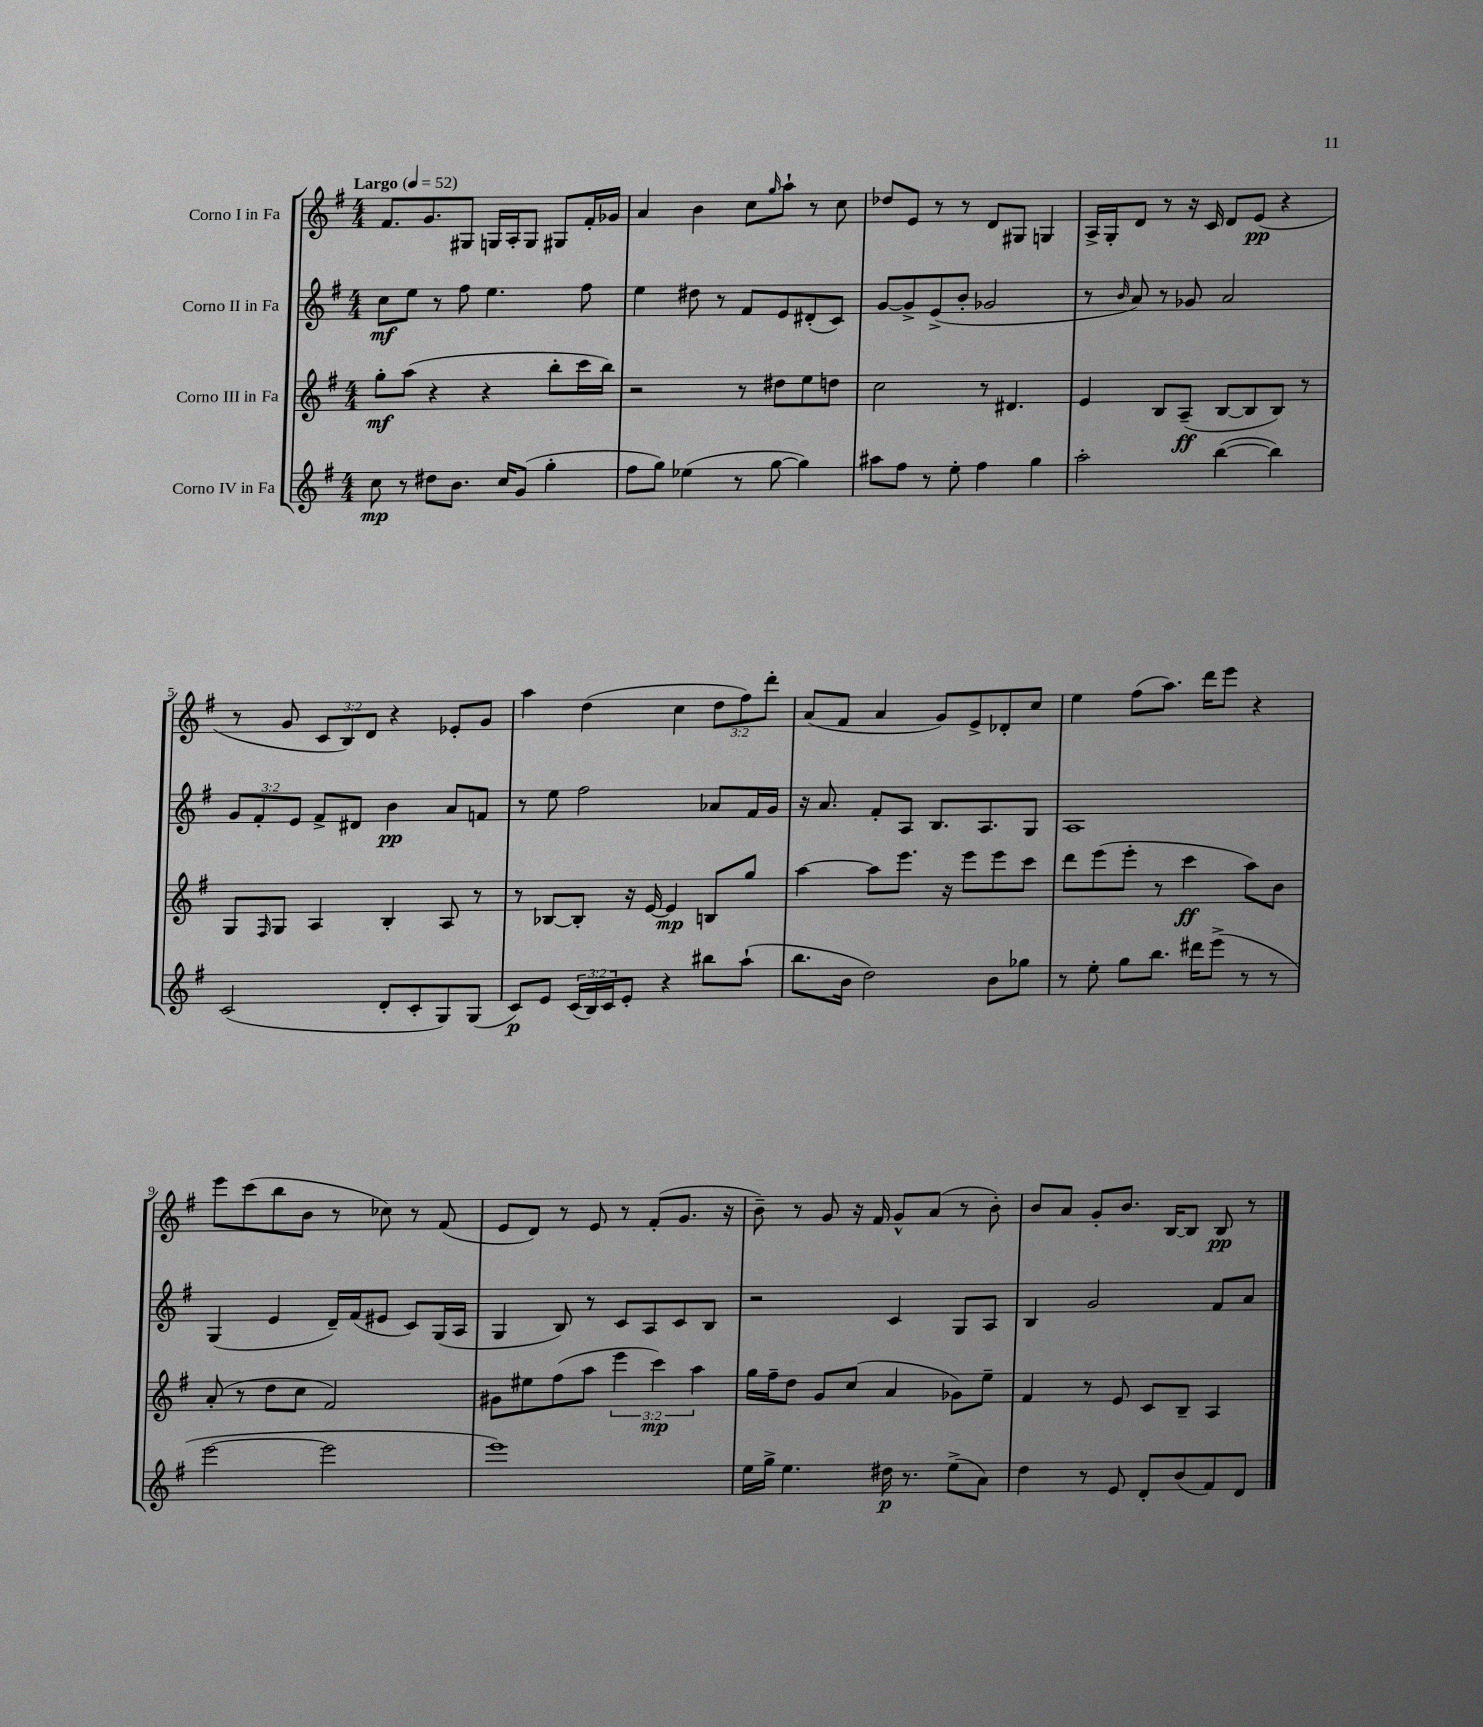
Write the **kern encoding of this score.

**kern	**dynam	**kern	**dynam	**kern	**dynam	**kern	**dynam
*part4	*part4	*part3	*part3	*part2	*part2	*part1	*part1
*staff4	*staff4	*staff3	*staff3	*staff2	*staff2	*staff1	*staff1
*I"Corno IV in Fa	*	*I"Corno III in Fa	*	*I"Corno II in Fa	*	*I"Corno I in Fa	*
*clefG2	*	*clefG2	*	*clefG2	*	*clefG2	*
*k[f#]	*	*k[f#]	*	*k[f#]	*	*k[f#]	*
*M4/4	*	*M4/4	*	*M4/4	*	*M4/4	*
*MM52	*	*MM52	*	*MM52	*	*MM52	*
=1	=1	=1	=1	=1	=1	=1	=1
!	!	!	!	!	!	!LO:TX:a:B:t=Largo	!
8cc\	mp	8gg'\L	mf	8cc\L	mf	8.f#/L	.
8r	.	(8aa\J	.	8ee\J	.	.	.
.	.	.	.	.	.	8.g/	.
8dd#X\L	.	4r	.	8r	.	.	.
8.b\J	.	.	.	8ff#\	.	8G#X/J	.
.	.	4r	.	4.ee\	.	16Gn/LL	.
16cc/KL	.	.	.	.	.	16A'/J	.
(8g/J	.	.	.	.	.	8G/J	.
4gg'\	.	8bb'\L	.	.	.	8G#X/L	.
.	.	16ccc\L	.	8ff#\	.	16f#'/L	.
.	.	16bb\JJ)	.	.	.	16g-X/JJ	.
=2	=2	=2	=2	=2	=2	=2	=2
8ff#\L	.	2r	.	4ee\	.	4a/	.
8gg\J)	.	.	.	.	.	.	.
(4ee-X\	.	.	.	8dd#X\	.	4b\	.
.	.	.	.	8r	.	.	.
8r	.	8r	.	8f#/L	.	8cc\L	.
.	.	.	.	.	.	16qqgg/	.
[8gg\	.	8dd#X\L	.	8e/	.	8aa`\J	.
4gg\])	.	8ee\	.	(8d#X'/	.	8r	.
.	.	8ddn\J	.	8c/J)	.	8cc\	.
=3	=3	=3	=3	=3	=3	=3	=3
8aa#X\L	.	2cc\	.	[8g/L	.	8dd-X/L	.
8ff#\J	.	.	.	8g^/]	.	8e/J	.
8r	.	.	.	(8e^/	.	8r	.
8ee'\	.	.	.	8b'/J	.	8r	.
4ff#\	.	8r	.	2g-X/	.	8d/L	.
.	.	4.d#X/	.	.	.	8G#X/J	.
4gg\	.	.	.	.	.	4Gn/	.
=4	=4	=4	=4	=4	=4	=4	=4
2aa'\	.	4e/	.	8r	.	16A^/LL	.
.	.	.	.	.	.	16G'/J	.
.	.	.	.	16qqb/	.	.	.
.	.	.	.	8a/)	.	8d/J	.
.	.	8B/L	.	8r	.	8r	.
.	.	(8A~/J	ff	8g-X/	.	16r	.
.	.	.	.	.	.	16c/	.
([4bb\	.	[8B/L	.	2a/	.	8d/L	.
.	.	8B/]	.	.	.	(8e/J	pp
4bb\])	.	8B/J)	.	.	.	4r	.
.	.	8r	.	.	.	.	.
!!LO:LB:g=z
=5	=5	=5	=5	=5	=5	=5	=5
(2c/	.	8G/L	.	12g/L	.	8r	.
.	.	.	.	12f#'/	.	.	.
.	.	16qqF#/	.	.	.	.	.
.	.	8G/J	.	.	.	8g/	.
.	.	.	.	12e/J	.	.	.
.	.	4A/	.	8f#^/L	.	12c/L	.
.	.	.	.	.	.	12B/)	.
.	.	.	.	8d#X/J	.	.	.
.	.	.	.	.	.	12d/J	.
8d'/L	.	4B'/	.	4b\	pp	4r	.
8c'/	.	.	.	.	.	.	.
8G/)	.	8A/	.	8a/L	.	8e-X'/L	.
(8G/J	.	8r	.	8fn/J	.	8g/J	.
=6	=6	=6	=6	=6	=6	=6	=6
8c/L)	p	8r	.	8r	.	4aa\	.
8e/J	.	[8B-X/L	.	8ee\	.	.	.
(24c/LL	.	8B-'/J]	.	2ff#\	.	(4dd\	.
24B/)	.	.	.	.	.	.	.
24c/J	.	.	.	.	.	.	.
8e'/J	.	16r	.	.	.	.	.
.	.	[16e/	.	.	.	.	.
4r	.	4e/]	mp	.	.	4cc\	.
8bb#X\L	.	8Bn/L	.	8a-X/L	.	12dd\L	.
.	.	.	.	.	.	12ff#\)	.
(8aa`\J	.	8gg/J	.	16f#/L	.	.	.
.	.	.	.	.	.	12ddd'\J	.
.	.	.	.	16g/JJ	.	.	.
=7	=7	=7	=7	=7	=7	=7	=7
8.bb\L	.	[4aa\	.	16r	.	(8a/L	.
.	.	.	.	8.a/	.	.	.
.	.	.	.	.	.	8f#/J	.
16b\Jk	.	.	.	.	.	.	.
2dd\)	.	8aa\L]	.	8f#'/L	.	4a/	.
.	.	8.eee\J	.	8A/J	.	.	.
.	.	.	.	8.B/L	.	8g/L)	.
.	.	16r	.	.	.	.	.
.	.	8eee\L	.	.	.	8e^/	.
.	.	.	.	8.A/	.	.	.
8b\L	.	8eee\	.	.	.	8d-X'/	.
8gg-X\J	.	8ccc\J	.	8G/J	.	8cc/J	.
=8	=8	=8	=8	=8	=8	=8	=8
8r	.	8ddd\L	.	1A	.	4ee\	.
8ee'\	.	(8eee\	.	.	.	.	.
8gg\L	.	8eee'\J	.	.	.	(8ff#\L	.
8.bb\J	.	8r	.	.	.	8.aa\J)	.
.	.	4ccc\	ff	.	.	.	.
16ddd#X\KL	.	.	.	.	.	16ddd\KL	.
(8eee^\J	.	.	.	.	.	8eee\J	.
8r	.	8aa\L)	.	.	.	4r	.
8r	.	8b\J	.	.	.	.	.
!!LO:LB:g=z
=9	=9	=9	=9	=9	=9	=9	=9
[2eee\	.	(8a'/	.	(4G/	.	8eee\L	.
.	.	8r	.	.	.	(8ccc\	.
.	.	8dd\L	.	4e/	.	8bb\	.
.	.	8cc\J	.	.	.	8b\J	.
2eee\]	.	2f#/)	.	16d~/LL)	.	8r	.
.	.	.	.	(16f#/J	.	.	.
.	.	.	.	8e#X/J	.	8cc-X\)	.
.	.	.	.	8c/L)	.	8r	.
.	.	.	.	(16G/L	.	(8f#/	.
.	.	.	.	16A/JJ	.	.	.
=10	=10	=10	=10	=10	=10	=10	=10
1eee)	.	8g#X\L	.	4G/	.	8e/L	.
.	.	8ee#X\	.	.	.	8d/J)	.
.	.	(8ff#\	.	8B/)	.	8r	.
.	.	8aa\J	.	8r	.	8e/	.
.	.	6eee\	.	8c/L	.	8r	.
.	.	.	.	8A/	.	(8f#'/L	.
.	.	6ccc\)	mp	.	.	.	.
.	.	.	.	8c/	.	8.g/J	.
.	.	6aa\	.	.	.	.	.
.	.	.	.	8B/J	.	.	.
.	.	.	.	.	.	16r	.
=11	=11	=11	=11	=11	=11	=11	=11
16ee\LL	.	16gg\LL	.	2r	.	8b~\)	.
16gg^\JJ	.	16ff#~\J	.	.	.	.	.
4.ee\	.	8dd\J	.	.	.	8r	.
.	.	8g/L	.	.	.	8g/	.
.	.	(8cc/J	.	.	.	16r	.
.	.	.	.	.	.	16f#/	.
16dd#X\	p	4a/	.	4c/	.	8g^^/L	.
8.r	.	.	.	.	.	.	.
.	.	.	.	.	.	(8a/J	.
(8ee^\L	.	8g-X\L)	.	8G/L	.	8r	.
8a\J)	.	8ee~\J	.	8A/J	.	8b'\)	.
=12	=12	=12	=12	=12	=12	=12	=12
4dd\	.	4f#/	.	4B/	.	8b/L	.
.	.	.	.	.	.	8a/J	.
8r	.	8r	.	2g/	.	8g'/L	.
8e/	.	8e/	.	.	.	8.b/J	.
8d'/L	.	8c/L	.	.	.	.	.
.	.	.	.	.	.	[16B/KL	.
(8b/	.	8B~/J	.	.	.	8B/J]	.
8f#/)	.	4A/	.	8f#/L	.	8B/	pp
8d/J	.	.	.	8a/J	.	8r	.
==	==	==	==	==	==	==	==
*-	*-	*-	*-	*-	*-	*-	*-
